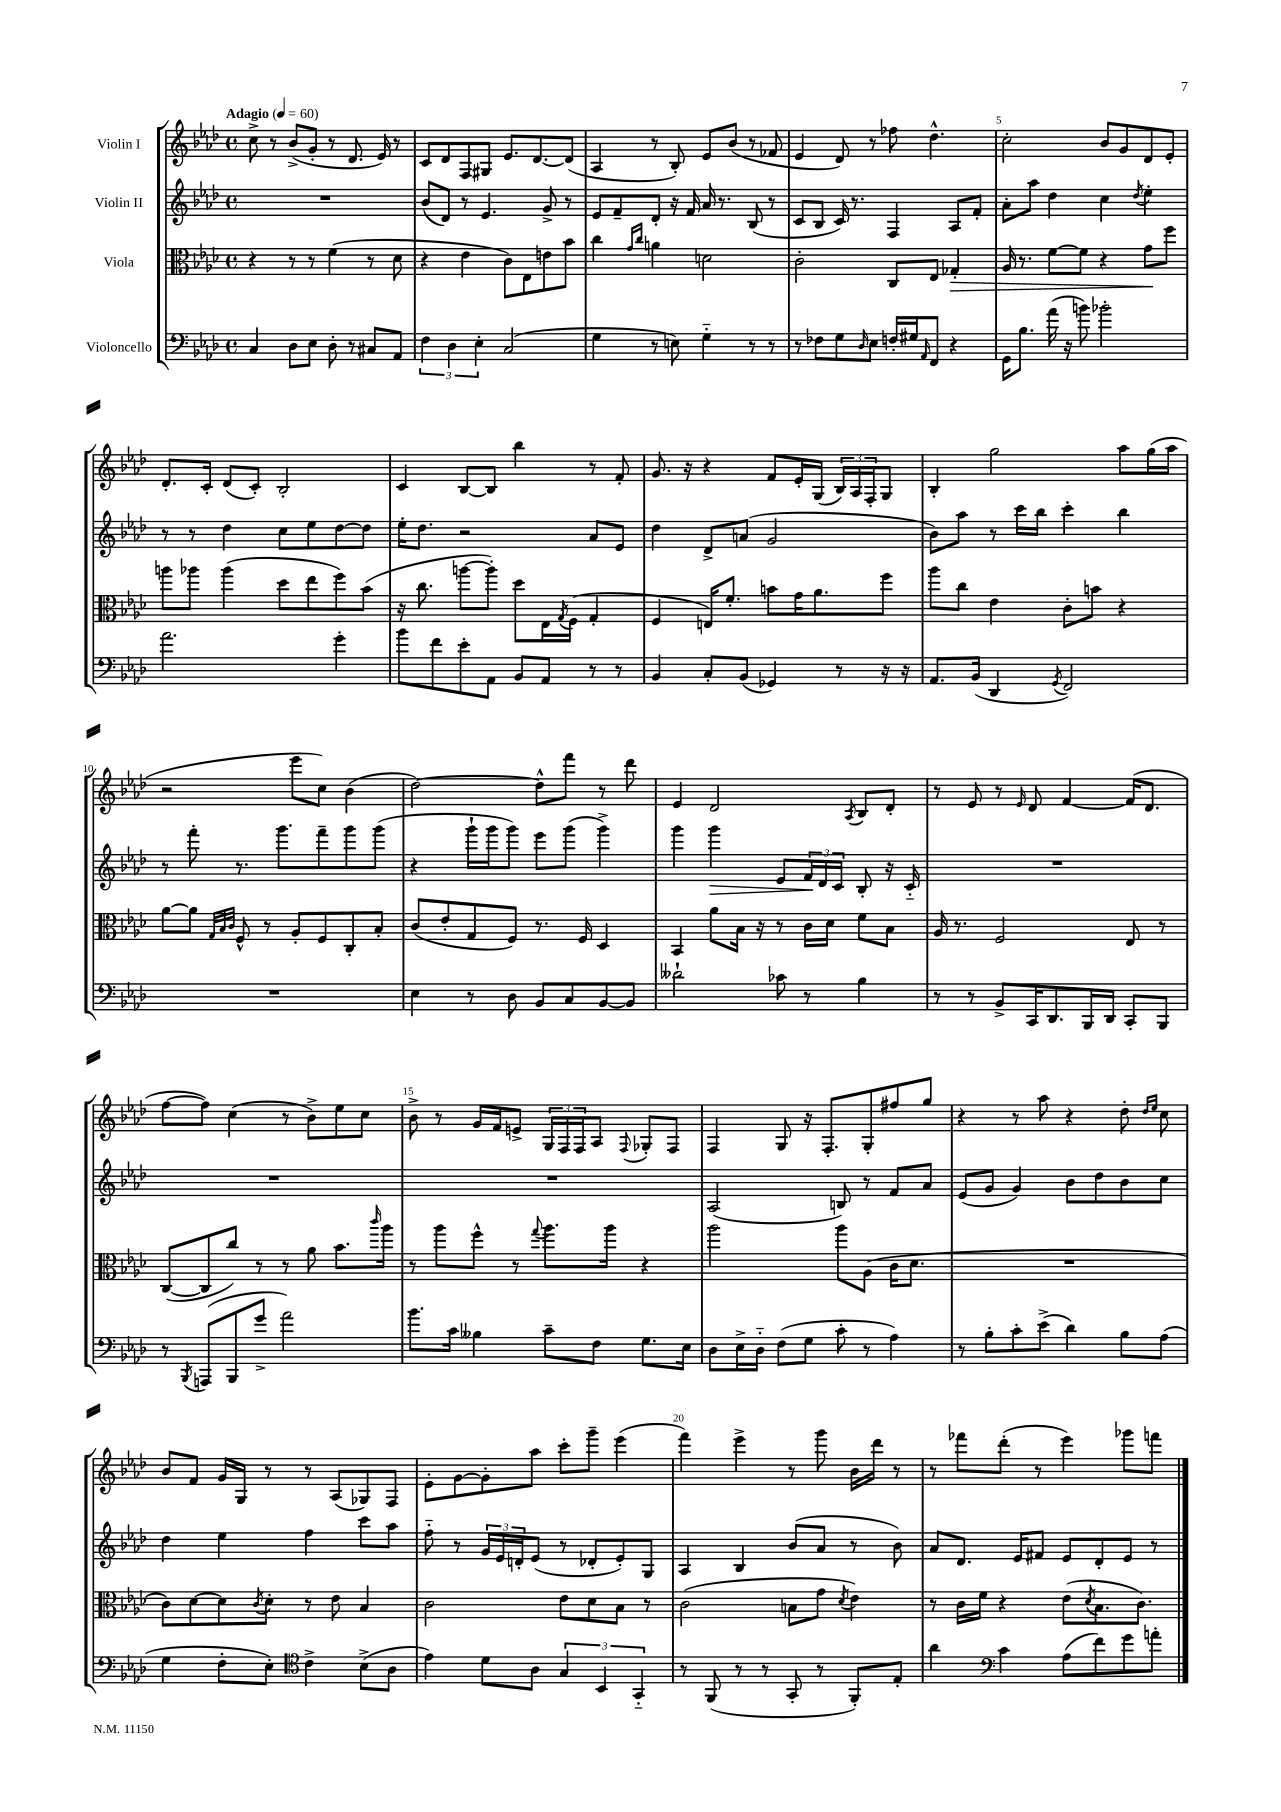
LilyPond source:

<<
\new StaffGroup <<
\new Staff = "s0" \with { instrumentName = "Violin I" } {
    \clef treble \key aes \major \defaultTimeSignature \time 4/4 \tempo "Adagio" 4 = 60
    c''8-> r8 bes'8->( g'8-. r8 des'8. ees'16) r8 |
    c'8 des'8 f8 gis8 ees'8. des'8.~ des'8( |
    aes4 r8 bes8-.) ees'8 bes'8( r8 fes'8 |
    ees'4 des'8) r8 fes''8 des''4.-^ |
    c''2-. bes'8 g'8 des'8 ees'8-. |
    des'8.-. c'16-. des'8( c'8-.) bes2-. |
    c'4 bes8~ bes8 bes''4 r8 f'8-. |
    g'8. r16 r4 f'8 ees'16-. g16( \tuplet 3/2 { bes16) aes16 f16-. } g8 |
    bes4-. g''2 aes''8 g''16( aes''16 |
    r2 ees'''8 c''8) bes'4( |
    des''2~) des''8-^ f'''8 r8 des'''8 |
    ees'4 des'2 \acciaccatura { aes8 } bes8 des'8-. |
    r8 ees'8 r8 \grace { ees'16 } des'8 f'4~ f'16( des'8. |
    f''8~ f''8) c''4( r8 bes'8->) ees''8 c''8 |
    bes'8-> r8 g'16 f'16 e'8-> \tuplet 3/2 { g16 f16 f16 } aes8 \appoggiatura { f8 } ges8-. f8 |
    f4 g8 r16 f8.-. g8-. fis''8 g''8 |
    r4 r8 aes''8 r4 des''8-. \grace { des''16 ees''16 } c''8 |
    bes'8 f'8 g'16 g16 r8 r8 aes8( ges8) f8 |
    ees'8-. g'8~ g'8-. aes''8 c'''8-. g'''8-- ees'''4( |
    f'''4) ees'''4-> r8 g'''8 bes'16 des'''16 r8 |
    r8 fes'''8 des'''8-.( r8 ees'''4) ges'''8 f'''8 \bar "|." |
}
\new Staff = "s1" \with { instrumentName = "Violin II" } {
    \clef treble \key aes \major \defaultTimeSignature \time 4/4
    R1 |
    bes'8( des'8) r8 ees'4. g'8-> r8 |
    ees'8 f'8-- des'8-. r16 f'16 aes'16 r8. bes8( r8 |
    c'8 bes8 c'16) r8. f4 aes8 f'8-. |
    aes'8-. aes''8 des''4 c''4 \acciaccatura { des''8 } ees''4-. |
    r8 r8 des''4 c''8 ees''8 des''8~ des''8 |
    ees''16-. des''8. r2 aes'8 ees'8 |
    des''4 des'8-> a'8( g'2 |
    bes'8) aes''8 r8 c'''16 bes''16 c'''4-. bes''4 |
    r8 f'''8-. r8. g'''8. f'''8-- g'''8 g'''8( |
    r4 g'''16-! g'''16 g'''8) ees'''8 g'''8( g'''4->) |
    g'''4 g'''4\> ees'8 \tuplet 3/2 { f'16\! des'16 c'16 } bes8-. r16 c'16-_ |
    R1 |
    R1 |
    R1 |
    aes2( b8) r8 f'8 aes'8 |
    ees'8( g'8 g'4) bes'8 des''8 bes'8 c''8 |
    des''4 ees''4 f''4 c'''8 aes''8 |
    f''8-_ r8 \tuplet 3/2 { g'16 ees'16 d'16-. } ees'8( r8 des'8-. ees'8-.) g8 |
    aes4 bes4 bes'8( aes'8 r8 bes'8) |
    aes'8 des'8. ees'16 fis'8 ees'8 des'8-. ees'8 r8 \bar "|." |
}
\new Staff = "s2" \with { instrumentName = "Viola" } {
    \clef alto \key aes \major \defaultTimeSignature \time 4/4
    r4 r8 r8 f'4( r8 des'8 |
    r4 ees'4 c'8) ees8 e'8 bes'8 |
    c''4 \grace { g'16 c''16 } a'4 d'2 |
    c'2-. c8 ees8 ges4-.\> |
    aes16 r8. f'8~ f'8 r4 g'8\! f''8 |
    a''8 aes''8 aes''4( des''8 ees''8 f''8) bes'8( |
    r16 c''8. a''8~ a''8-.) des''8 ees16 \acciaccatura { g8 } f16( g4-. |
    f4 e16) f'8.-. b'8 g'16 aes'8. f''8 |
    aes''8 c''8 ees'4 c'8-. b'8 r4 |
    aes'8~ aes'8 \grace { g32 bes32 c'32 } f8-^ r8 aes8-. f8 c8-. bes8-. |
    c'8( ees'8-. g8 f8) r8. f16 des4 |
    bes,4 aes'8 bes16 r16 r8 c'16 des'16 f'8 bes8 |
    aes16 r8. f2 ees8 r8 |
    c8~( c8 c''8) r8 r8 aes'8 bes'8. \grace { c'''16 } aes''16 |
    r8 aes''8 f''8-^ r8 \appoggiatura { g''8 } aes''8. aes''16 r4 |
    aes''2 aes''8 aes8( c'16 des'8. |
    R1 |
    c'8) des'8~ des'8 \acciaccatura { c'8 } des'8-. r8 ees'8 bes4 |
    c'2 ees'8 des'8 bes8 r8 |
    c'2( b8 g'8 \acciaccatura { des'8 } ees'4) |
    r8 c'16 f'16 r4 ees'8( \acciaccatura { des'8 } bes8. c'8.) \bar "|." |
}
\new Staff = "s3" \with { instrumentName = "Violoncello" } {
    \clef bass \key aes \major \defaultTimeSignature \time 4/4
    c4 des8 ees8 des8-. r8 cis8 aes,8 |
    \tuplet 3/2 { f4 des4 ees4-. } c2( |
    g4 r8 e8) g4-_ r8 r8 |
    r8 fes8 g8 \grace { des16 } ees8 f16-. gis16 \grace { aes,16 } f,8 r4 |
    g,16 bes8. aes'16( r16 b'8) bes'2-. |
    aes'2. g'4-. |
    bes'8 f'8 ees'8-. aes,8 bes,8 aes,8 r8 r8 |
    bes,4 c8-. bes,8( ges,4) r8 r16 r16 |
    aes,8. bes,16( des,4 \acciaccatura { g,8 } f,2) |
    R1 |
    ees4 r8 des8 bes,8 c8 bes,8~ bes,8 |
    deses'2-! ces'8 r8 bes4 |
    r8 r8 bes,8-> c,16 des,8. bes,,16 des,16 c,8-. bes,,8 |
    r8 \acciaccatura { bes,,8 } a,,8( bes,,8 g'8-> aes'2) |
    bes'8. c'16 beses4 c'8-- f8 g8. ees16 |
    des8 ees16-> des16-_ f8( g8 c'8-. r8 aes4) |
    r8 bes8-. c'8-. ees'8->( des'4) bes8 aes8( |
    g4 f8-. ees8-.) \clef tenor c'4-> bes8->( aes8 |
    ees'4) des'8 aes8 \tuplet 3/2 { g4 bes,4 g,4-_ } |
    r8 f,8( r8 r8 g,8-. r8 f,8-.) ees8-. |
    aes'4 \clef bass c'4 aes8( f'8) g'8 a'8-. \bar "|." |
}
>>
>>
\layout { \context { \Score \override BarNumber.break-visibility = ##(#f #t #t) barNumberVisibility = #(every-nth-bar-number-visible 5) } }
